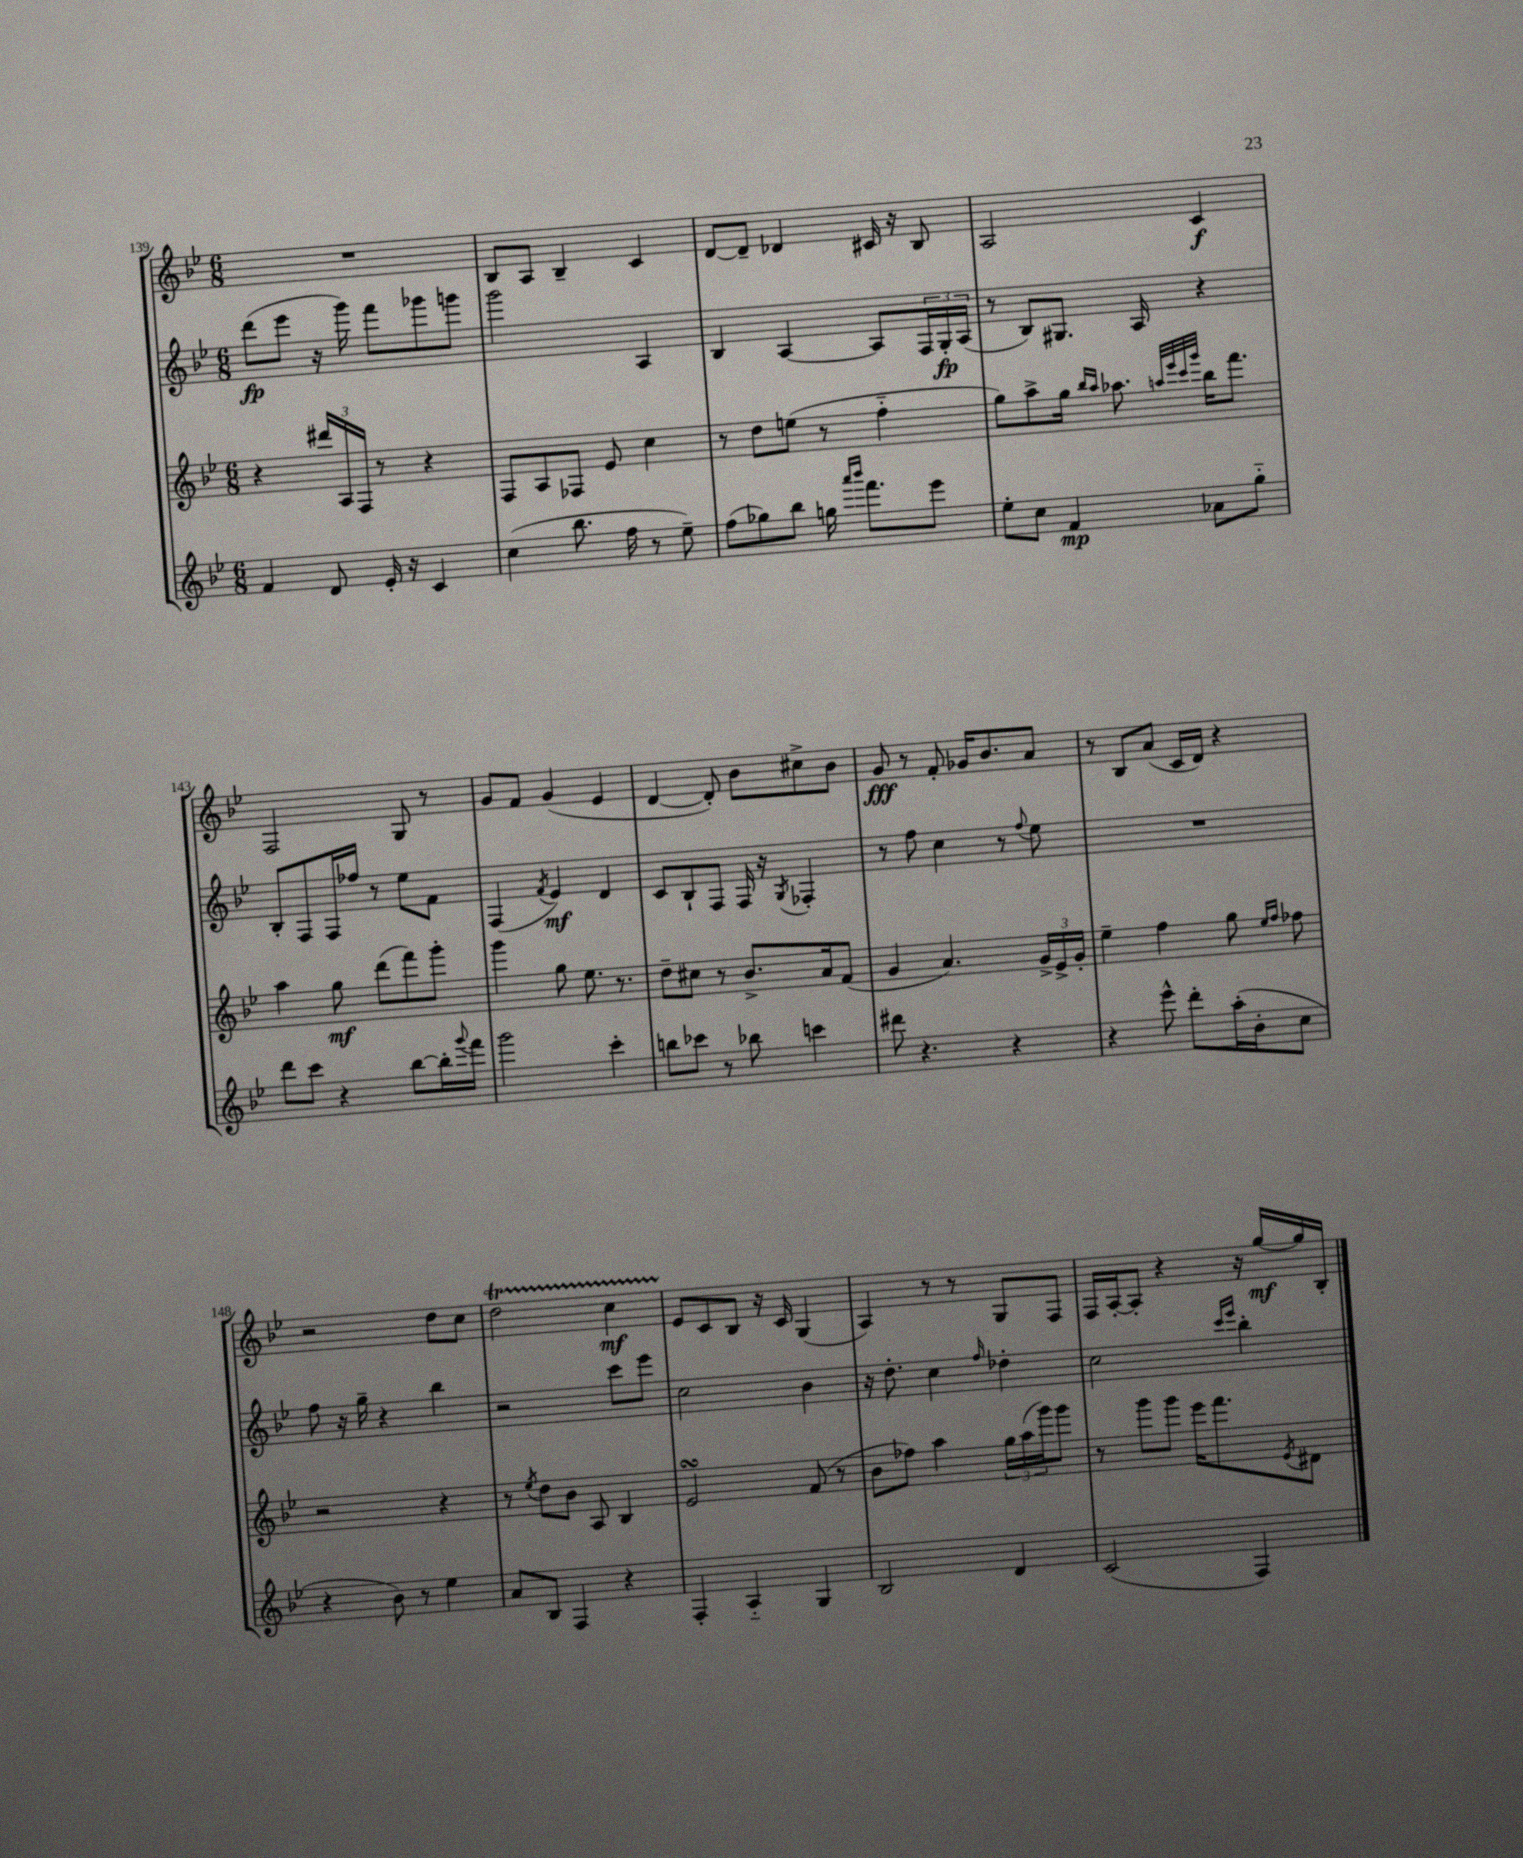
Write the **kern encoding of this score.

**kern	**kern	**kern	**kern
*staff4	*staff3	*staff2	*staff1
*clefG2	*clefG2	*clefG2	*clefG2
*k[b-e-]	*k[b-e-]	*k[b-e-]	*k[b-e-]
*M6/8	*M6/8	*M6/8	*M6/8
4f	4r	(8ddd	2.r
.	.	8eee-	.
8d	24ddd#	16r	.
.	24A	.	.
.	.	16ggg)	.
.	24F	.	.
16e-'	8r	8fff	.
16r	.	.	.
4c	4r	8ggg-	.
.	.	8ggg	.
=	=	=	=
(4cc	8F	2ggg	8B-
.	8A	.	8A
8.bb-	8F-	.	4B-~
.	8e-	.	.
16ff	.	.	.
8r	4cc	4A	4c
8ee-~)	.	.	.
=	=	=	=
(8ff	8r	4B-	[8d
8gg-)	8dd	.	8d~]
8bb-	(8ee	[4A	4d-
16gg	8r	.	.
16qqaaa	.	.	.
16qqbbb-	.	.	.
8.fff	.	.	.
.	4ff'~	8A]	16c#
.	.	.	16r
8eee-	.	24F	8B-
.	.	24G'	.
.	.	(24A	.
=	=	=	=
8ee-'	8gg)	8r	2A
8cc	8aa^	8B-)	.
4f	16gg	8.G#	.
.	16qqbb-	.	.
.	16qqaa	.	.
.	8.aa-	.	.
.	.	16A	.
.	32qqaa	.	.
.	32qqeee-	.	.
.	32qqccc	.	.
.	32qqggg	.	.
8a-	16bb-	4r	4c
.	8.fff	.	.
8gg'~	.	.	.
=	=	=	=
8ddd	4aa	8B-'	2F
8ccc	.	8F	.
4r	8gg	16F	.
.	.	16ff-	.
.	(8ddd	8r	.
[8bb-	8fff)	8ee-	8G
16bb-']	8ggg'	8f	8r
8qqggg	.	.	.
16fff	.	.	.
=	=	=	=
2ggg	4ggg	(4F	8g
.	.	.	8f
.	.	8qf	.
.	8gg	4e-)	(4g
.	8.ee-	.	.
4ccc'	.	4d	4e-
.	8.r	.	.
=	=	=	=
8bb	8dd~	8c	[4d
8ccc-	8cc#	8B-`	.
8r	8r	8F	8d'])
8bb-	8.b-^	16F	8b-
.	.	16r	.
.	.	8qG	.
4ccc	.	4F-'	8cc#^
.	16a	.	.
.	(8f	.	8b-
=	=	=	=
8ddd#	4g	8r	8g
4.r	.	8ff	8r
.	4.a)	4cc	8f'
.	.	.	16g-
.	.	.	8.b-
4r	.	8r	.
.	.	8qqff	.
.	24g^	8ee-	8a
.	24e-^	.	.
.	24g'	.	.
=	=	=	=
4r	4ee-~	2.r	8r
.	.	.	8B-
8eee-^^	4ff	.	(8a
8ddd'	.	.	16c
.	.	.	16d)
(16aa'	8gg	.	4r
16b-'	.	.	.
.	16qqee-	.	.
.	16qqff	.	.
8cc	8ff-	.	.
=	=	=	=
4r	2r	8ff	2r
.	.	16r	.
.	.	16gg~	.
8b-)	.	4r	.
8r	.	.	.
4ee-	4r	4bb-	8dd
.	.	.	8cc
=	=	=	=
8a	8r	2r	2dd
.	8qee-	.	.
8B-	8dd	.	.
4F	8b-	.	.
.	8A	.	.
4r	4B-	8ccc	4cc
.	.	8eee-	.
=	=	=	=
4F'	2e-	2cc	8e-
.	.	.	8c
4A'~	.	.	8B-
.	.	.	16r
.	.	.	16c
4G	(8f	4b-	(4G
.	8r	.	.
=	=	=	=
2B-	8b-	16r	4A)
.	.	8.dd'	.
.	8ff-)	.	.
.	4aa	4cc	8r
.	.	.	8r
.	.	16qqff	.
4d	24gg	4dd-'	8G
.	(24aa	.	.
.	24ggg)	.	.
.	8ggg	.	8F
=	=	=	=
(2c	8r	2cc	16F
.	.	.	[16A'
.	8ggg	.	8A']
.	8ggg	.	4r
.	16eee-	.	.
.	8.fff	.	.
.	.	16qqccc	.
.	.	16qqeee-	.
4F)	.	4bb-'	16r
.	.	.	[16gg
.	8qe-	.	.
.	8d#	.	16gg]
.	.	.	16B-'
==	==	==	==
*-	*-	*-	*-
